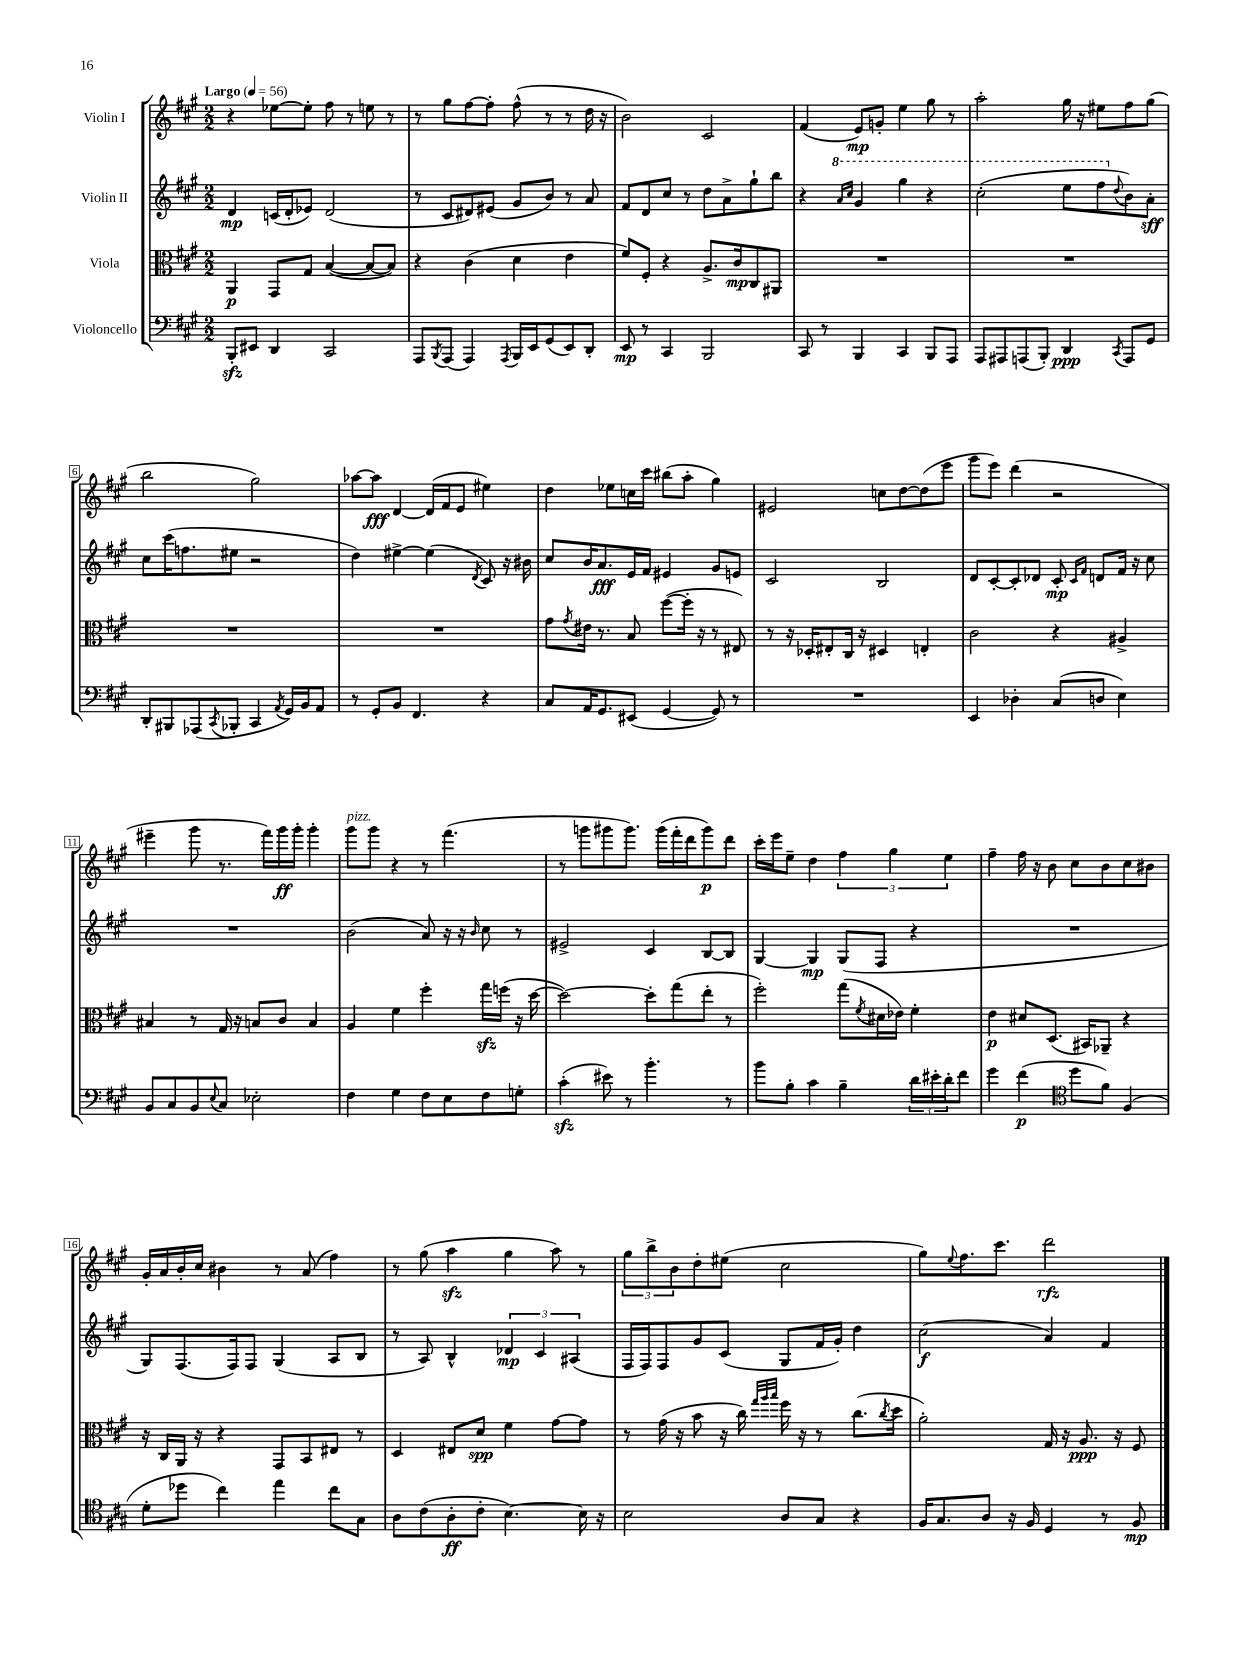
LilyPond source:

<<
\new StaffGroup <<
\new Staff = "s0" \with { instrumentName = "Violin I" } {
    \clef treble \key a \major \numericTimeSignature \time 2/2 \tempo "Largo" 4 = 56
    r4 ees''8~ ees''8-. fis''8 r8 e''8 r8 |
    r8 gis''8 fis''8~ fis''8-. fis''8-^( r8 r8 d''16 r16 |
    b'2) cis'2 |
    fis'4( e'8\mp) g'8-. e''4 gis''8 r8 |
    a''2-. gis''16 r16 eis''8 fis''8 gis''8( |
    b''2 gis''2) |
    aes''8~ aes''8\fff d'4~ d'16( fis'16 e'8 eis''4) |
    d''4 ees''8 c''16 cis'''16 bis''8( a''8-. gis''4) |
    eis'2 c''8 d''8~ d''8( e'''8 |
    gis'''8 e'''8) d'''4( r2 |
    eis'''4-- gis'''8 r8. fis'''16) gis'''16\ff gis'''16-. gis'''4-. |
    gis'''8^\markup { \italic "pizz." } gis'''8 r4 r8 fis'''4.( |
    r8 g'''8 gis'''8 gis'''8.) gis'''16( fis'''16-. d'''16 gis'''8\p) d'''8 |
    cis'''16-. e'''16 e''8-- d''4 \tuplet 3/2 { fis''4 gis''4 e''4 } |
    fis''4-- fis''16 r16 b'8 cis''8 b'8 cis''8 bis'8 |
    gis'16-. a'16 b'16-. cis''16 bis'4 r8 a'8( fis''4) |
    r8 gis''8( a''4\sfz gis''4 a''8) r8 |
    \tuplet 3/2 { gis''8 b''8-> b'8 } d''8-. eis''8( cis''2 |
    gis''8) \appoggiatura { e''8 } fis''8. cis'''8. d'''2\rfz \bar "|." |
}
\new Staff = "s1" \with { instrumentName = "Violin II" } {
    \clef treble \key a \major \numericTimeSignature \time 2/2
    d'4\mp c'16( d'16-. ees'8) d'2( |
    r8 cis'8 dis'8) eis'8( gis'8 b'8) r8 a'8 |
    fis'8 d'8 cis''8 r8 d''8 a'8-> gis''8-! b''8 |
    r4 \ottava #1 \grace { a''16 cis'''16 } gis''4 gis'''4 r4 |
    cis'''2-.( e'''8 fis'''8 \ottava #0 \appoggiatura { d''8 } b'8) a'8-.\sff |
    cis''8 cis'''16( f''8. eis''8 r2 |
    d''4) eis''4~-> eis''4( \acciaccatura { d'8 } cis'8) r16 bis'16 |
    cis''8 b'16 a'8.\fff e'16 fis'16 eis'4 gis'8 e'8 |
    cis'2 b2 |
    d'8 cis'8~-. cis'8-. des'8 cis'8-.\mp \grace { cis'16 fis'16 } d'8 fis'16 r16 cis''8 |
    R1 |
    b'2( a'8) r16 r16 \grace { b'16 } cis''8 r8 |
    eis'2-> cis'4 b8~ b8 |
    gis4~ gis4\mp gis8( fis8 r4 |
    R1 |
    gis8) fis8.( fis16) fis8 gis4( a8 b8 |
    r8 a8) b4-^ \tuplet 3/2 { des'4\mp cis'4 ais4( } |
    fis16 fis16) fis8 gis'8 cis'8( gis8 fis'16 gis'16-.) d''4 |
    cis''2\f( a'4) fis'4 \bar "|." |
}
\new Staff = "s2" \with { instrumentName = "Viola" } {
    \clef alto \key a \major \numericTimeSignature \time 2/2
    a,4\p gis,8 gis8 b4~( b8~ b8) |
    r4 cis'4( d'4 e'4 |
    fis'8) fis8-. r4 a8.-> cis'16\mp cis8 ais,8 |
    R1 |
    R1 |
    R1 |
    R1 |
    gis'8 \acciaccatura { gis'8 } eis'16 r8. b8 fis''8~( fis''16-. r16 r8 eis8) |
    r8 r16 des16-. eis8-. cis16 r16 dis4 e4-. |
    cis'2 r4 ais4-> |
    bis4 r8 gis16 r16 b8 cis'8 b4 |
    a4 fis'4 fis''4-. gis''16\sfz f''16( r16 d''16~ |
    d''2~) d''8-. gis''8( e''8-. r8 |
    fis''2-.) gis''8( \acciaccatura { fis'8 } dis'16 ees'16) fis'4-. |
    e'4\p dis'8 d8.( bis,16) aes,8-- r4 |
    r16 cis16 a,16 r16 r4 gis,8 b,8 eis8 r8 |
    d4 eis8 d'8\spp fis'4 gis'8~ gis'8 |
    r8 gis'16( r16 b'8 r16 cis''16) \grace { gis''32 a''32 b''32 } fis''16 r16 r8 cis''8.( \acciaccatura { cis''8 } d''16 |
    a'2-.) gis16 r16 a8.\ppp r16 fis8 \bar "|." |
}
\new Staff = "s3" \with { instrumentName = "Violoncello" } {
    \clef bass \key a \major \numericTimeSignature \time 2/2
    b,,8-.\sfz eis,8 d,4 cis,2 |
    a,,8 \acciaccatura { b,,8 } a,,8( a,,4) \acciaccatura { a,,8 } b,,16 e,16 gis,8( e,8) d,8-. |
    e,8\mp r8 cis,4 b,,2 |
    cis,8 r8 b,,4 cis,4 b,,8 a,,8 |
    a,,8 ais,,8 a,,8( b,,8-.) d,4\ppp \acciaccatura { cis,8 } a,,8 gis,8 |
    d,8-. bis,,8 aes,,8( \acciaccatura { cis,8 } bes,,8-. cis,4 \acciaccatura { a,8 } gis,16) b,16 a,8 |
    r8 gis,8-. b,8 fis,4. r4 |
    cis8 a,16 gis,8. eis,8( gis,4~ gis,8) r8 |
    R1 |
    e,4 des4-. cis8( d8 e4) |
    b,8 cis8 b,8 \appoggiatura { e8 } cis8 ees2-. |
    fis4 gis4 fis8 e8 fis8 g8-. |
    cis'4-.\sfz( eis'8) r8 b'4.-. r8 |
    b'8 b8-. cis'4 b4-- \tuplet 3/2 { d'16 eis'16-. d'16-. } fis'8 |
    gis'4 fis'4\p( \clef tenor d''8 fis'8) fis4( |
    d'8-. des''8 cis''4) e''4 cis''8 gis8 |
    a8 cis'8( a8-.\ff cis'8-. b4.~) b16 r16 |
    b2 a8 gis8 r4 |
    fis16 gis8. a8 r16 fis16 d4 r8 fis8\mp \bar "|." |
}
>>
>>
\layout { \context { \Score \override BarNumber.stencil = #(make-stencil-boxer 0.1 0.3 ly:text-interface::print) } }
